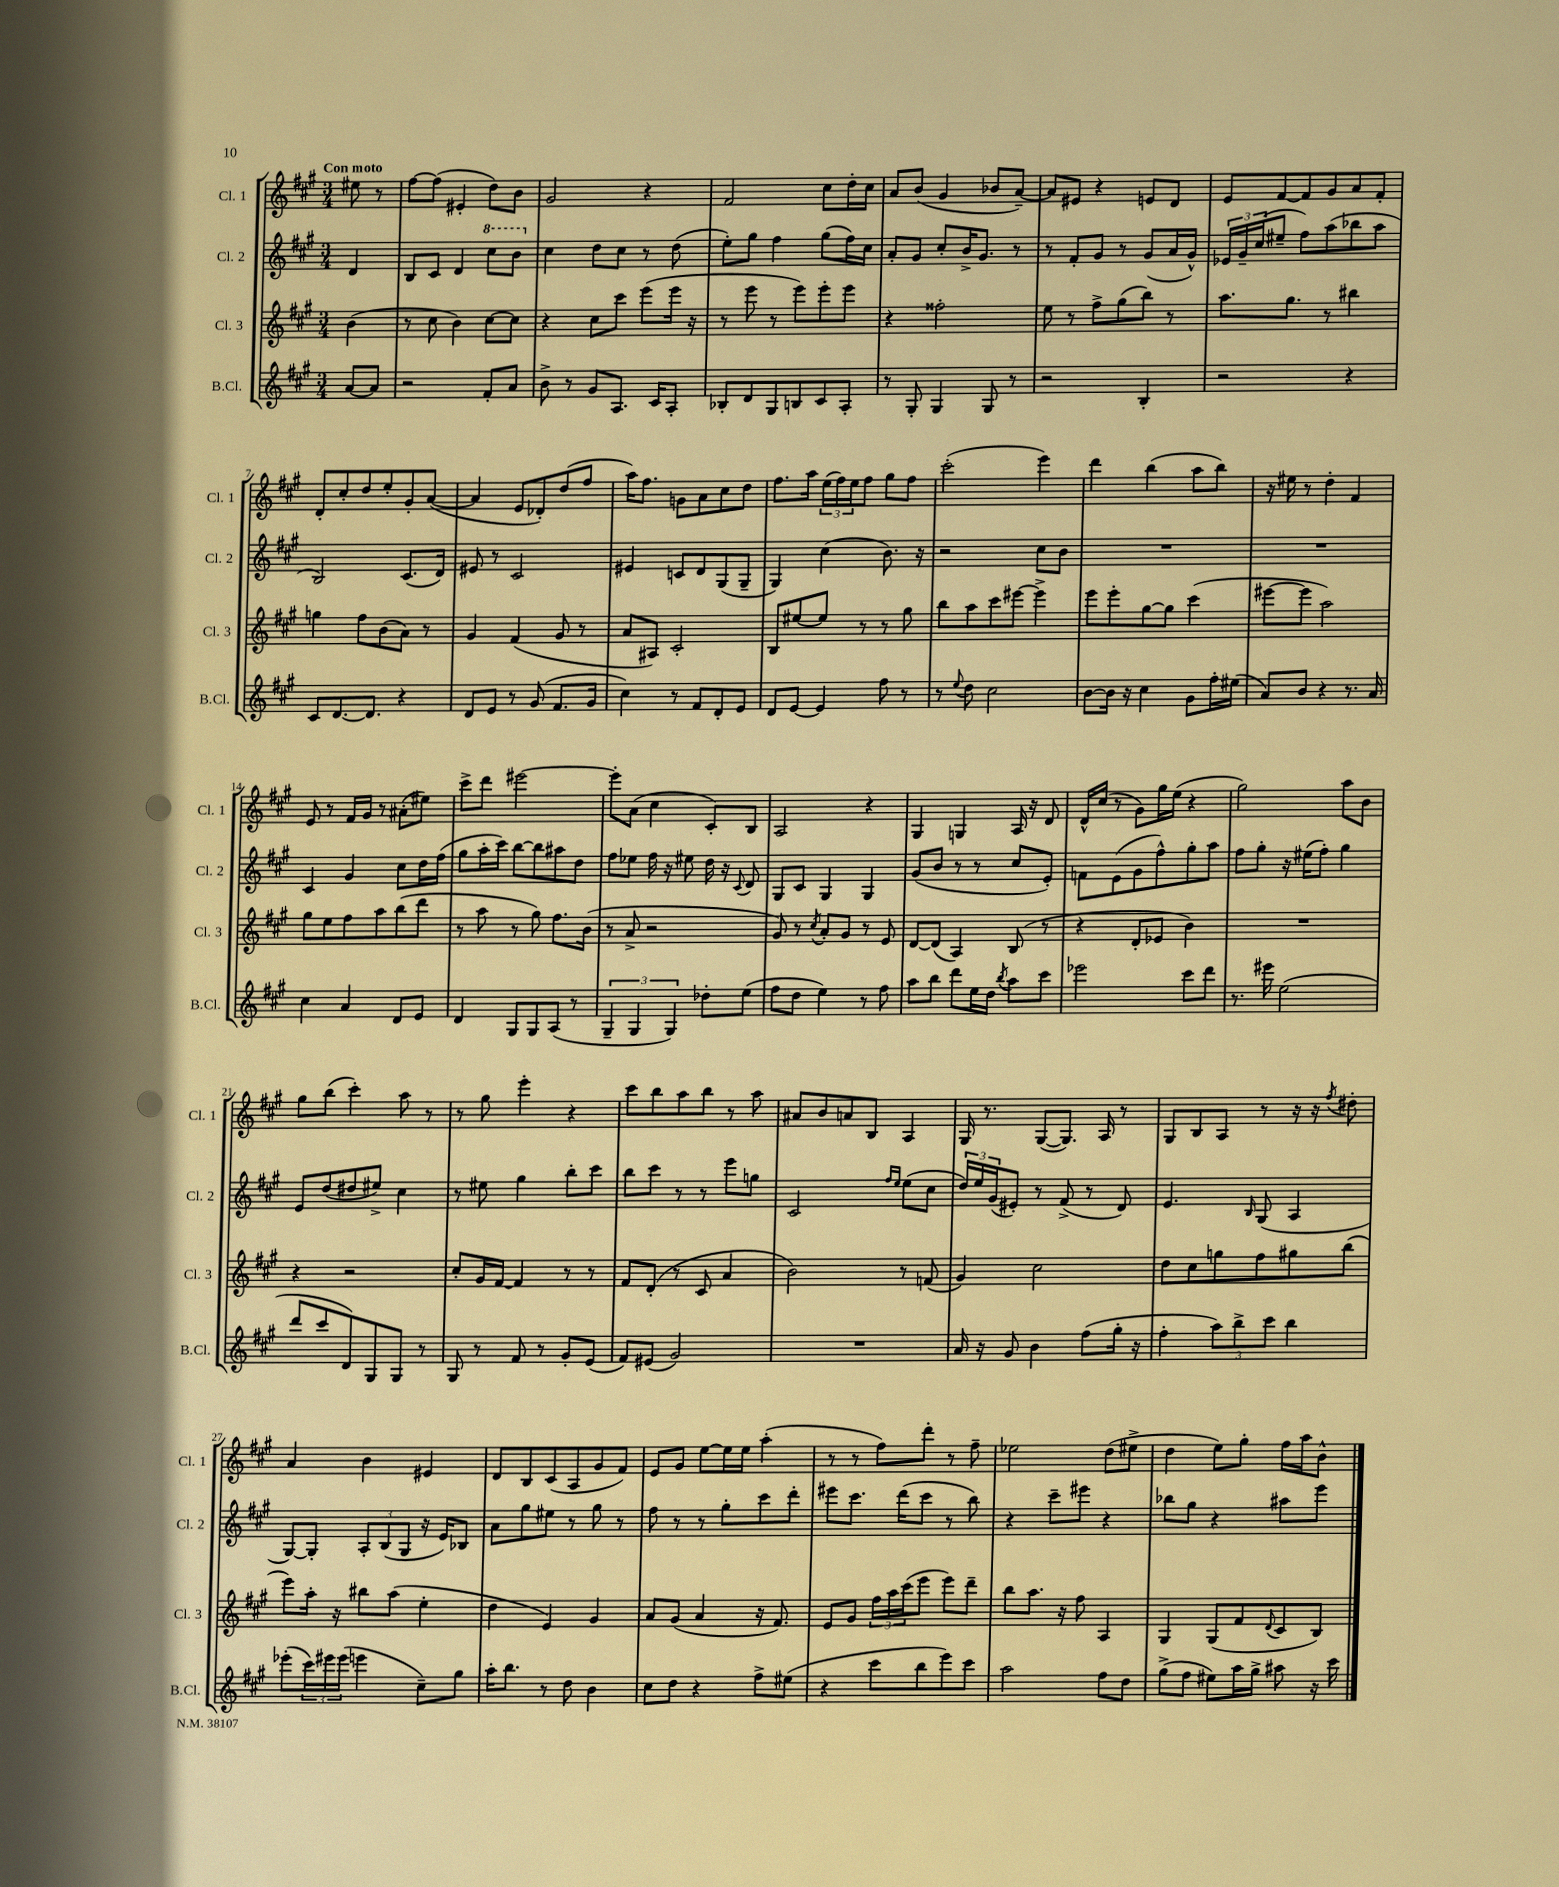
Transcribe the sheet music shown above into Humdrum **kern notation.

**kern	**kern	**kern	**kern
*part4	*part3	*part2	*part1
*staff4	*staff3	*staff2	*staff1
*I"B.Cl.	*I"Cl. 3	*I"Cl. 2	*I"Cl. 1
*I'B.Cl.	*I'Cl. 3	*I'Cl. 2	*I'Cl. 1
*clefG2	*clefG2	*clefG2	*clefG2
*k[f#c#g#]	*k[f#c#g#]	*k[f#c#g#]	*k[f#c#g#]
*M3/4	*M3/4	*M3/4	*M3/4
=	=	=	=
!	!	!	!LO:TX:a:B:t=Con moto
[8a/L	(4b\	4d/	8ee#X\
8a/J]	.	.	8r
=1	=1	=1	=1
2r	8r	8B/L	[8ff#\L
.	8cc#\	8c#/J	(8ff#\J]
.	4b\)	4d/	4e#X'/
*	*	*8va	*
8f#'/L	[8cc#\L	8ccc#\L	8dd\L)
8a/J	8cc#\J]	8bb\J	8b\J
=2	=2	=2	=2
*	*	*X8va	*
8b^\	4r	4cc#\	2g#/
8r	.	.	.
8g#/L	8cc#\L	8dd\L	.
8.A/J	8ccc#\J	8cc#\J	.
.	(8eee\L	8r	4r
16c#/KL	.	.	.
8A'/J	16eee\Jk	(8dd\	.
.	16r	.	.
=3	=3	=3	=3
8B-X'/L	8r	8ee'\L)	2f#/
8d/	8eee\	8gg#\J	.
8G#/	8r	4ff#\	.
8Bn/	8eee\L)	.	.
8c#/	8eee'\	(8gg#\L	8cc#\L
8A'/J	8eee\J	16ff#\L)	16dd'\L
.	.	16cc#\JJ	16cc#\JJ
=4	=4	=4	=4
8r	4r	8a'/L	8a/L
8G#'/	.	8g#/J	(8b/J
4G#/	2ff##X'\	8cc#'/L	4g#/
.	.	16b^/K	.
.	.	8.g#/J	.
8G#/	.	.	8b-X/L
8r	.	8r	[8a~/J)
=5	=5	=5	=5
2r	8ee\	8r	8a/L]
.	8r	8f#'/L	8e#X/J
.	8ff#^\L	8g#/J	4r
.	(8gg#\	8r	.
4B'/	8bb\J)	(8g#/L	8en/L
.	8r	16a/L	8d/J
.	.	16g#^^/JJ)	.
=6	=6	=6	=6
2r	8.aa\L	24e-X/LL	8e/L
.	.	24g#~/	.
.	.	(24cc#/J	.
.	.	8ee#X~/J	[8f#/
.	8.gg#\J	.	.
.	.	8ff#\L)	8f#/]
.	8r	(8aa\	8g#/
4r	4bb#X\	8bb-X\	8a/
.	.	8aa\J	8f#'/J
!!LO:LB:g=z
=7	=7	=7	=7
8c#/L	4ggn\	2B/)	8d'/L
[8.d/	.	.	8cc#'/
.	8ff#\L	.	8dd/
8.d/J]	.	.	.
.	(8b\	.	8ee'/
4r	8a\J)	(8.c#/L	8g#'/
.	8r	.	([8a/J
.	.	16d/Jk)	.
=8	=8	=8	=8
8d/L	4g#/	8e#X/	4a/]
8e/J	.	8r	.
8r	(4f#/	2c#/	8e/L
(8g#/	.	.	8d-X'/)
8.f#/L	8g#/	.	(8dd/
.	8r	.	8ff#/J
16g#/Jk	.	.	.
=9	=9	=9	=9
4cc#\)	8a/L	4e#X/	16aa\KL)
.	.	.	8.ff#\J
.	8A#X/J)	.	.
8r	2c#'/	8cn/L	8gn\L
8f#/L	.	8d/	8a\
8d'/	.	(8G#/	8cc#\
8e/J	.	8G#~/J	8dd\J
=10	=10	=10	=10
8d/L	8B/L	4G#/)	8.ff#\L
[8e/J	[8ee#X/	.	.
.	.	.	16aa\Jk
4e/]	8ee#/J]	(4cc#\	(24ee\LL
.	.	.	24ff#\)
.	.	.	24ee\J
.	8r	.	8ff#\J
8ff#\	8r	8.b\)	8gg#\L
8r	8gg#\	.	8ff#\J
.	.	16r	.
=11	=11	=11	=11
8r	8bb\L	2r	(2ccc#'\
8qqee/	.	.	.
8dd\	8aa\	.	.
2cc#\	8ccc#\	.	.
.	[8eee#X\J	.	.
.	4eee#^\]	8cc#\L	4eee\)
.	.	8b\J	.
=12	=12	=12	=12
[8b\L	8eee\L	2.r	4ddd\
16b\Jk]	8eee'\	.	.
16r	.	.	.
4cc#\	[8gg#\	.	(4bb\
.	8gg#\J]	.	.
8g#\L	(4ccc#\	.	8aa\L
16ff#'\L	.	.	8bb\J)
(16ee#X\JJ	.	.	.
=13	=13	=13	=13
8a/L)	[8eee#X\L	2.r	16r
.	.	.	16ee#X\
8b/J	8eee#\J]	.	8r
4r	2aa\)	.	4dd'\
8.r	.	.	4f#/
16a/	.	.	.
!!LO:LB:g=z
=14	=14	=14	=14
4cc#\	8gg#\L	4c#/	8e/
.	8ee\	.	8r
4a/	8ff#\	4g#/	16f#/LL
.	.	.	16g#/JJ
.	8aa\	.	8r
8d/L	(8bb\	8cc#\L	(8a#X'\L
8e/J	8ddd\J	16dd\L	8ee#X\J)
.	.	(16ff#\JJ	.
=15	=15	=15	=15
4d/	8r	8gg#\L	8ccc#^\L
.	8aa\	16aa'\L	8ddd\J
.	.	16ccc#\JJ)	.
8G#/L	8r	[8bb\L	[2eee#X\
8G#/	8gg#\)	8bb\]	.
(8A/J	8.ff#\L	8aa#X\	.
8r	.	8dd\J	.
.	(16b\Jk	.	.
=16	=16	=16	=16
6G#~/	8r	8ff#\L	8eee#'\L]
.	8a^/	8ee-X\J	(8a\J
6G#/	.	.	.
.	2r	16ff#\	4cc#\
.	.	16r	.
6G#/)	.	.	.
.	.	8ee#X\	.
8dd-X'\L	.	16dd\	8c#'/L)
.	.	16r	.
.	.	8qqc#/	.
(8ee\J	.	8d/	8B/J
=17	=17	=17	=17
8ff#\L	8g#/)	8G#/L	2A/
8dd\J	8r	8c#/J	.
.	8qcc#/	.	.
4ee\)	8a'/L	4G#/	.
.	8g#/J	.	.
8r	8r	4G#/	4r
8ff#\	8e/	.	.
=18	=18	=18	=18
8aa\L	[8d/L	(8g#/L	4G#/
8bb\J	(8d/J]	8b/J	.
8ddd\L	4A/)	8r	4Gn/
16ee\L	.	8r	.
16dd\JJ	.	.	.
8qbb/	.	.	.
8aa\L	(8B/	8cc#/L	16A/
.	.	.	16r
8ccc#\J	8r	8e'/J)	8d/
=19	=19	=19	=19
2eee-X\	4r	8fn\L	16d^^/LL
.	.	.	(16cc#/JJ
.	.	(8e\	8r
.	8d'/L	8g#\	8g#\L)
.	8e-X/J	8ff#^^\)	16gg#\L
.	.	.	(16ee\JJ
8ccc#\L	4b\)	8gg#'\	4r
8ddd\J	.	8aa\J	.
=20	=20	=20	=20
8.r	2.r	8ff#\L	2gg#\)
.	.	8gg#'\J	.
16eee#X\	.	.	.
(2ee\	.	16r	.
.	.	(16ee#X\KL	.
.	.	8ff#'\J)	.
.	.	4gg#\	8aa\L
.	.	.	8b\J
!!LO:LB:g=z
=21	=21	=21	=21
8ddd/L	4r	8e/L	8gg#\L
8ccc#/	.	(8dd/	(8bb\J
8d/)	2r	8dd#X/	4ccc#'\)
8G#/	.	8ee#X^/J)	.
8G#/J	.	4cc#\	8aa\
8r	.	.	8r
=22	=22	=22	=22
8G#/	8cc#'/L	8r	8r
8r	16g#/L	8ee#X\	8gg#\
.	[16f#/JJ	.	.
8f#/	4f#/]	4gg#\	4eee'\
8r	.	.	.
8g#'/L	8r	8bb'\L	4r
(8e/J	8r	8ccc#\J	.
=23	=23	=23	=23
8f#/L)	8f#/L	8bb\L	8ccc#\L
(8e#X/J	(8d'/J	8ccc#\J	8bb\
2g#/)	8r	8r	8aa\
.	8c#/	8r	8bb\J
.	4a/	8eee\L	8r
.	.	8ggn\J	8aa\
=24	=24	=24	=24
2.r	2b\)	2c#/	8a#X/L
.	.	.	8b/
.	.	.	8an/
.	.	.	8B/J
.	.	16qqff#/LL	.
.	.	16qqee/JJ	.
.	8r	(8ee\L	4A/
.	(8fn/	8cc#\J	.
=25	=25	=25	=25
16a/	4g#/)	24dd/LL)	16G#/
.	.	24ee/	.
16r	.	.	8.r
.	.	(24g#/J	.
8g#/	.	8e#X'/J)	.
4b\	2cc#\	8r	([8G#/L
.	.	(8f#^/	8.G#/J])
(8ff#\L	.	8r	.
.	.	.	16A/
16gg#'\Jk	.	8d/)	8r
16r	.	.	.
=26	=26	=26	=26
4ff#'\	8dd\L	4.e/	8G#/L
.	8cc#\	.	8B/
12aa\L)	8ggn\	.	8A/J
12bb^\	.	.	.
.	.	16qqB/	.
.	8ff#\	(8G#/	8r
12ccc#\J	.	.	.
4bb\	8gg#X\	4A/	16r
.	.	.	16r
.	.	.	8qff#/
.	(8bb\J	.	8dd#X'\
!!LO:LB:g=z
=27	=27	=27	=27
(8eee-X'\L	8eee\L)	[8G#/L)	4a/
24ccc#\L)	16aa'\Jk	8G#'/J]	.
24eee#X\	.	.	.
.	16r	.	.
(24eee#\JJ	.	.	.
4eeen\	8bb#X\L	12A'/L	4b\
.	.	(12B/	.
.	(8aa\J	.	.
.	.	12G#/J	.
8cc#~\L)	4ee'\	16r	4e#X/
.	.	16e/KL)	.
8gg#\J	.	8B-X/J	.
=28	=28	=28	=28
16aa'\KL	4dd\	8a\L	8d/L
8.bb\J	.	.	.
.	.	8gg#\	8B/
8r	4e/)	8ee#X\J	(8c#/
8dd\	.	8r	8A/
4b\	4g#/	8gg#\	8g#/
.	.	8r	8f#/J)
=29	=29	=29	=29
8cc#\L	8a/L	8ff#\	8e/L
8dd\J	(8g#/J	8r	8g#/J
4r	4a/	8r	[8ee\L
.	.	8gg#'\L	16ee\L]
.	.	.	16ee\JJ
8ff#^\L	16r	8ccc#\	(4aa'\
.	8.f#/)	.	.
(8ee#X\J	.	8ddd'\J	.
=30	=30	=30	=30
4r	8e/L	8eee#X\L	8r
.	8g#/J	8.ccc#\J	8r
8ccc#\L	24ff#\LL	.	8ff#\L)
.	24aa\	.	.
.	.	(16ddd\KL	.
.	(24ccc#\J	.	.
8bb\	8eee\J	8ccc#\J	8ddd'\J
8eee\)	8eee\L)	8r	8r
8ccc#\J	8ddd~\J	8bb\)	8ff#~\
=31	=31	=31	=31
2aa\	8bb\L	4r	2ee-X\
.	8.aa\J	.	.
.	.	8ccc#~\L	.
.	16r	.	.
.	8ff#\	8eee#X\J	.
8ff#\L	4A/	4r	(8dd\L
8dd\J	.	.	8ee#X^\J
=32	=32	=32	=32
(8gg#^\L	4G#/	8bb-X\L	4dd\
8ff#\J	.	8gg#\J	.
8ee#X\L)	(8G#/L	4r	8ee\L)
16aa\L	8f#/	.	8gg#'\J
16gg#^\JJ	.	.	.
.	8qqd/	.	.
8aa#X\	8c#/	8aa#X\L	16ff#\LL
.	.	.	16aa\J
16r	8B/J)	8eee\J	8b^^\J
16ccc#\	.	.	.
==	==	==	==
*-	*-	*-	*-
